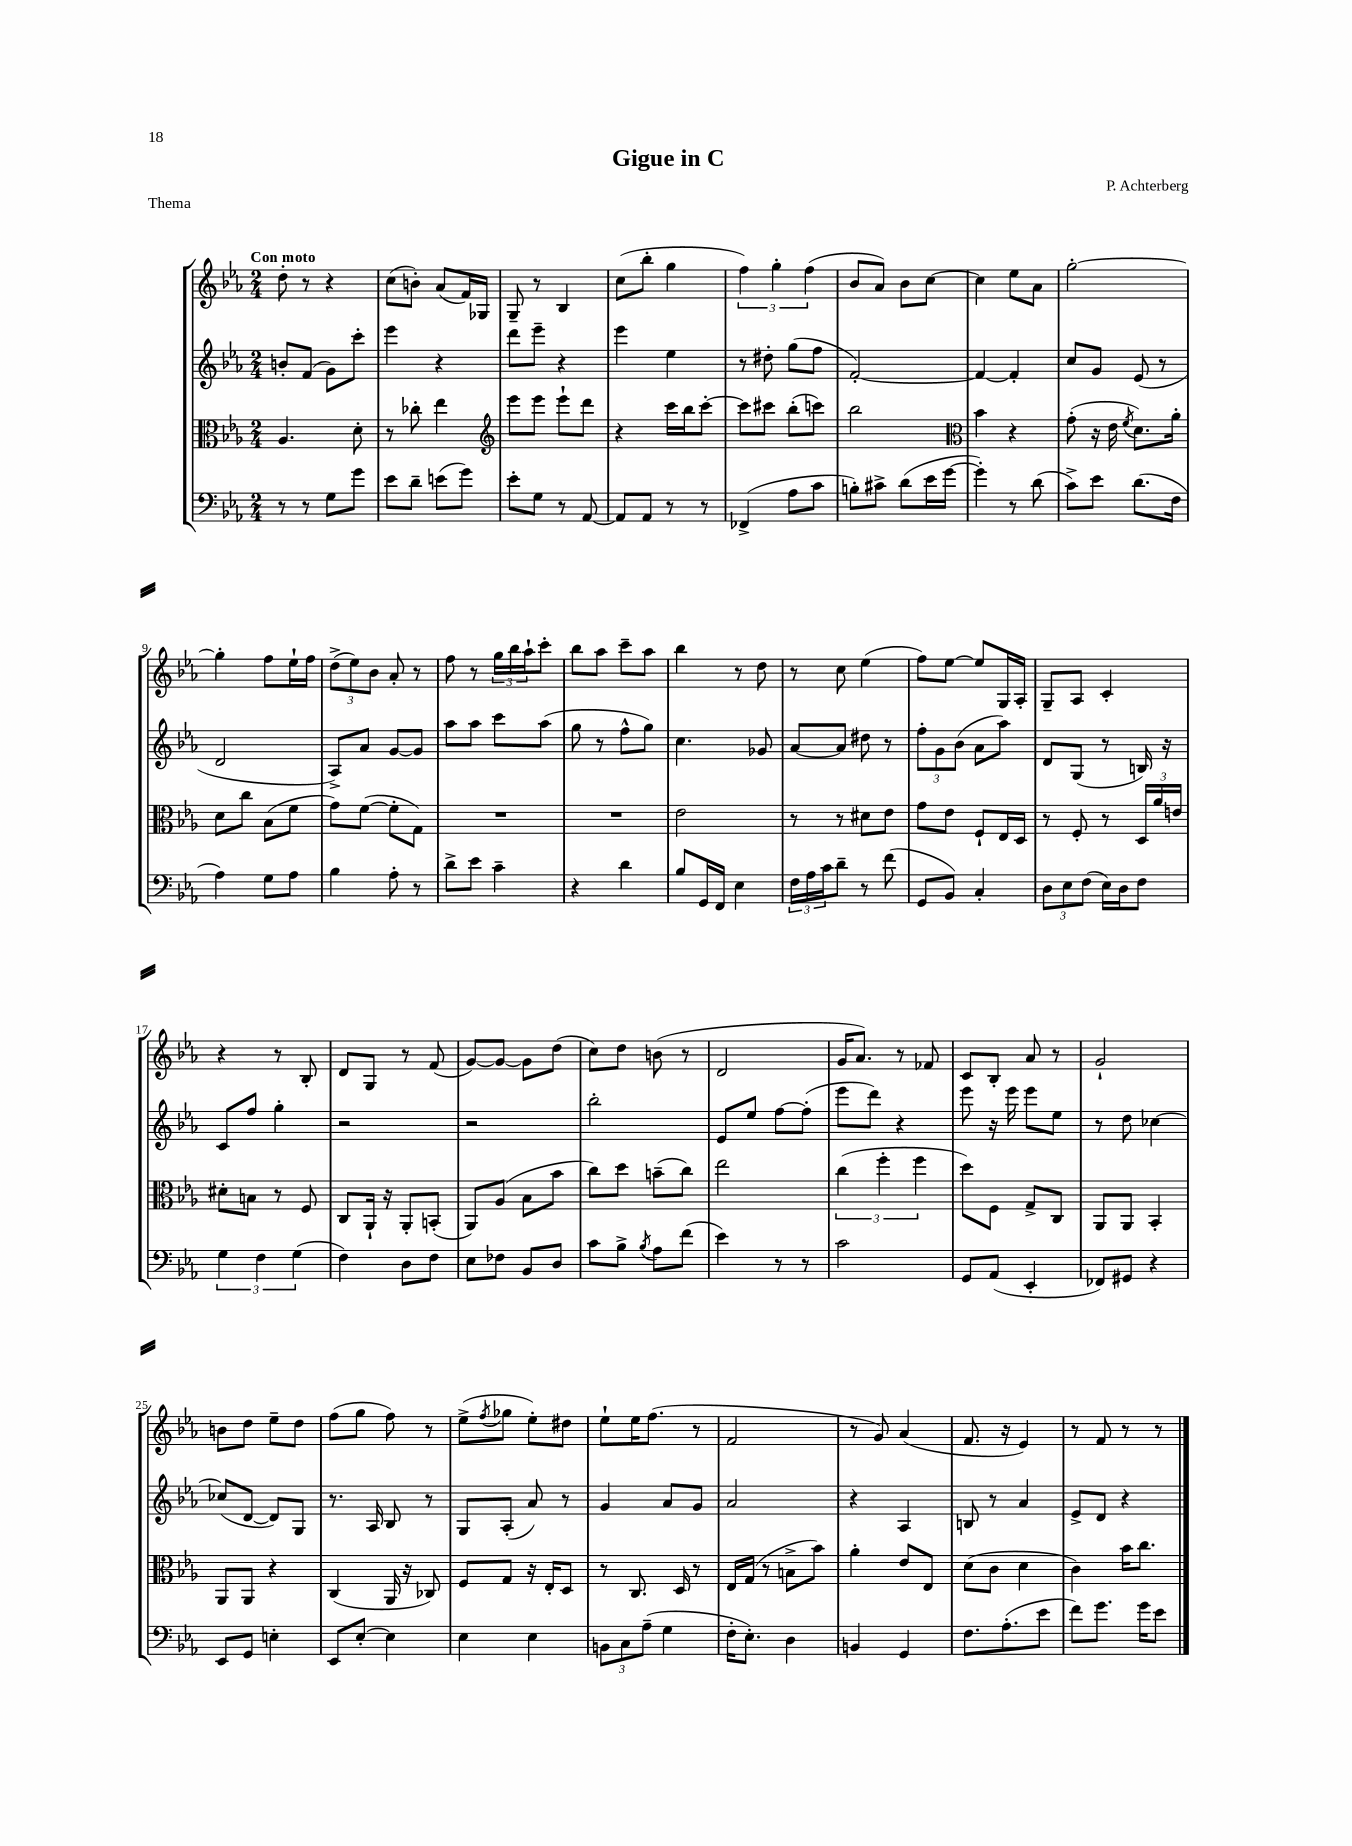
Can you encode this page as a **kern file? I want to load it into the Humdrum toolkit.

**kern	**kern	**kern	**kern
*staff4	*staff3	*staff2	*staff1
*clefF4	*clefC3	*clefG2	*clefG2
*k[b-e-a-]	*k[b-e-a-]	*k[b-e-a-]	*k[b-e-a-]
*M2/4	*M2/4	*M2/4	*M2/4
8r	4.A-	8b'	8dd'
8r	.	(8f	8r
8G	.	8g)	4r
8g	8d'	8ccc'	.
=	=	=	=
8e-	8r	4eee-	(8cc
8d~	8cc-'	.	8b')
(8e	4ee-	4r	(8a-
8g)	.	.	16f)
.	.	.	16G-
=	=	=	=
*	*clefG2	*	*
8e-'	8eee-	8ddd	8G~
8G	8eee-	8eee-~	8r
8r	8eee-`	4r	4B-
[8AA-	8ddd	.	.
=	=	=	=
8AA-]	4r	4eee-	(8cc
8AA-	.	.	8bb-'
8r	16ccc	4ee-	4gg
.	16bb-	.	.
8r	[8ccc'	.	.
=	=	=	=
(4FF-^	8ccc]	8r	6ff)
.	8ccc#	8dd#'	.
.	.	.	6gg'
8A-	(8bb-'	(8gg	.
.	.	.	(6ff
8c	8ccc)	8ff	.
=	=	=	=
8B')	2bb-	[2f')	8b-
8c#^	.	.	8a-)
(8d	.	.	8b-
16e-	.	.	[8cc
[16g	.	.	.
=	=	=	=
*	*clefC3	*	*
4g'])	4b-	4f_	4cc]
8r	4r	4f']	8ee-
(8d	.	.	8a-
=	=	=	=
8c^)	(8g'	8cc	[2gg'
8e-	16r	8g	.
.	16e-	.	.
.	8qf	.	.
(8.d	8.d)	(8e-	.
.	.	8r	.
16F	16a-'	.	.
=	=	=	=
4A-)	8d	2d	4gg']
.	8cc	.	.
8G	(8B-	.	8ff
8A-	8f	.	16ee-`
.	.	.	16ff
=	=	=	=
4B-	8g)	8A-^)	(12dd^
.	.	.	12ee-)
.	([8f	8a-	.
.	.	.	12b-
8A-'	8f']	[8g	8a-'
8r	8G)	8g]	8r
=	=	=	=
8d^	2r	8aa-	8ff
8e-	.	8aa-	8r
4c~	.	8ccc	24gg
.	.	.	24bb-
.	.	.	24aa-`
.	.	(8aa-	8ccc'
=	=	=	=
4r	2r	8gg	8bb-
.	.	8r	8aa-
4d	.	8ff^^	8ccc~
.	.	8gg)	8aa-
=	=	=	=
8B-	2e-	4.cc	4bb-
16GG	.	.	.
16FF	.	.	.
4E-	.	.	8r
.	.	8g-	8dd
=	=	=	=
24F	8r	[8a-	8r
24A-	.	.	.
24c	.	.	.
8d~	8r	8a-]	8cc
8r	8d#	8dd#	(4ee-
(8f	8e-	8r	.
=	=	=	=
8GG	8g	12ff'	8ff)
.	.	12g	.
8BB-)	8e-	.	[8ee-
.	.	(12b-	.
4C'	8F`	8a-	8ee-]
.	16E-	8aa-)	16G
.	16D	.	16A-'
=	=	=	=
12D	8r	8d	8G~
12E-	.	.	.
.	8F'	(8G	8A-
(12F	.	.	.
16E-)	8r	8r	4c'
16D	.	.	.
8F	24D	16B)	.
.	24a-	.	.
.	.	16r	.
.	24e	.	.
=	=	=	=
6G	8d#'	8c	4r
.	8B	8ff	.
6F	.	.	.
.	8r	4gg'	8r
(6G	.	.	.
.	8F	.	8B-'
=	=	=	=
4F)	8C	2r	8d
.	16AA-`	.	8G
.	16r	.	.
8D	8AA-'	.	8r
8F	(8BB'	.	(8f
=	=	=	=
8E-	8AA-)	2r	[8g)
8F-	(8A-	.	8g_
8BB-	8B-	.	8g]
8D	8b-	.	(8dd
=	=	=	=
8c	8cc)	2bb-'	8cc)
8B-^	8dd	.	8dd
8qB-	.	.	.
8A-	(8b~	.	(8b
(8f	8cc)	.	8r
=	=	=	=
4e-)	2ee-	8e-	2d
.	.	8ee-	.
8r	.	[8ff	.
8r	.	(8ff']	.
=	=	=	=
2c	(6cc	8eee-	16g
.	.	.	8.a-)
.	.	8ddd)	.
.	6ff'	.	.
.	.	4r	8r
.	6ff	.	.
.	.	.	8f-
=	=	=	=
8GG	8dd)	8eee-	8c
(8AA-	8F	16r	8B-'
.	.	16eee-	.
4EE-'	8G^	8eee-	8a-
.	8C	8ee-	8r
=	=	=	=
8FF-)	8AA-	8r	2g`
8GG#	8AA-	8dd	.
4r	4BB-'	[4cc-	.
=	=	=	=
8EE-	8AA-	(8cc-]	8b
8GG	8AA-	[8d	8dd
4E'	4r	8d])	8ee-~
.	.	8G	8dd
=	=	=	=
8EE-	(4C	8.r	(8ff
[8E-'	.	.	8gg
.	.	16A-	.
4E-]	16AA-	8B-	8ff)
.	16r	.	.
.	8C-)	8r	8r
=	=	=	=
4E-	8F	8G	(8ee-^
.	.	.	8qff
.	8G	(8A-'	8gg-
4E-	16r	8a-)	8ee-')
.	16E-'	.	.
.	8D	8r	8dd#
=	=	=	=
12BB	8r	4g	8ee-`
12C	.	.	.
.	8.C	.	16ee-
(12A-~	.	.	.
.	.	.	(8.ff
4G	.	8a-	.
.	16D	.	.
.	8r	8g	8r
=	=	=	=
16F'	16E-	2a-	2f
8.E-')	(16G	.	.
.	8r	.	.
4D	8B^	.	.
.	8b-)	.	.
=	=	=	=
4BB	4a-'	4r	8r
.	.	.	8g)
4GG	8e-	4A-	(4a-
.	8E-	.	.
=	=	=	=
8.F	(8d	8B	8.f
.	8c	8r	.
(8.A-'	.	.	16r
.	4d	4a-	4e-)
8e-	.	.	.
=	=	=	=
8f)	4c)	8e-^	8r
8.g	.	8d	8f
.	16b-	4r	8r
16g	8.cc	.	.
8e-	.	.	8r
==	==	==	==
*-	*-	*-	*-
